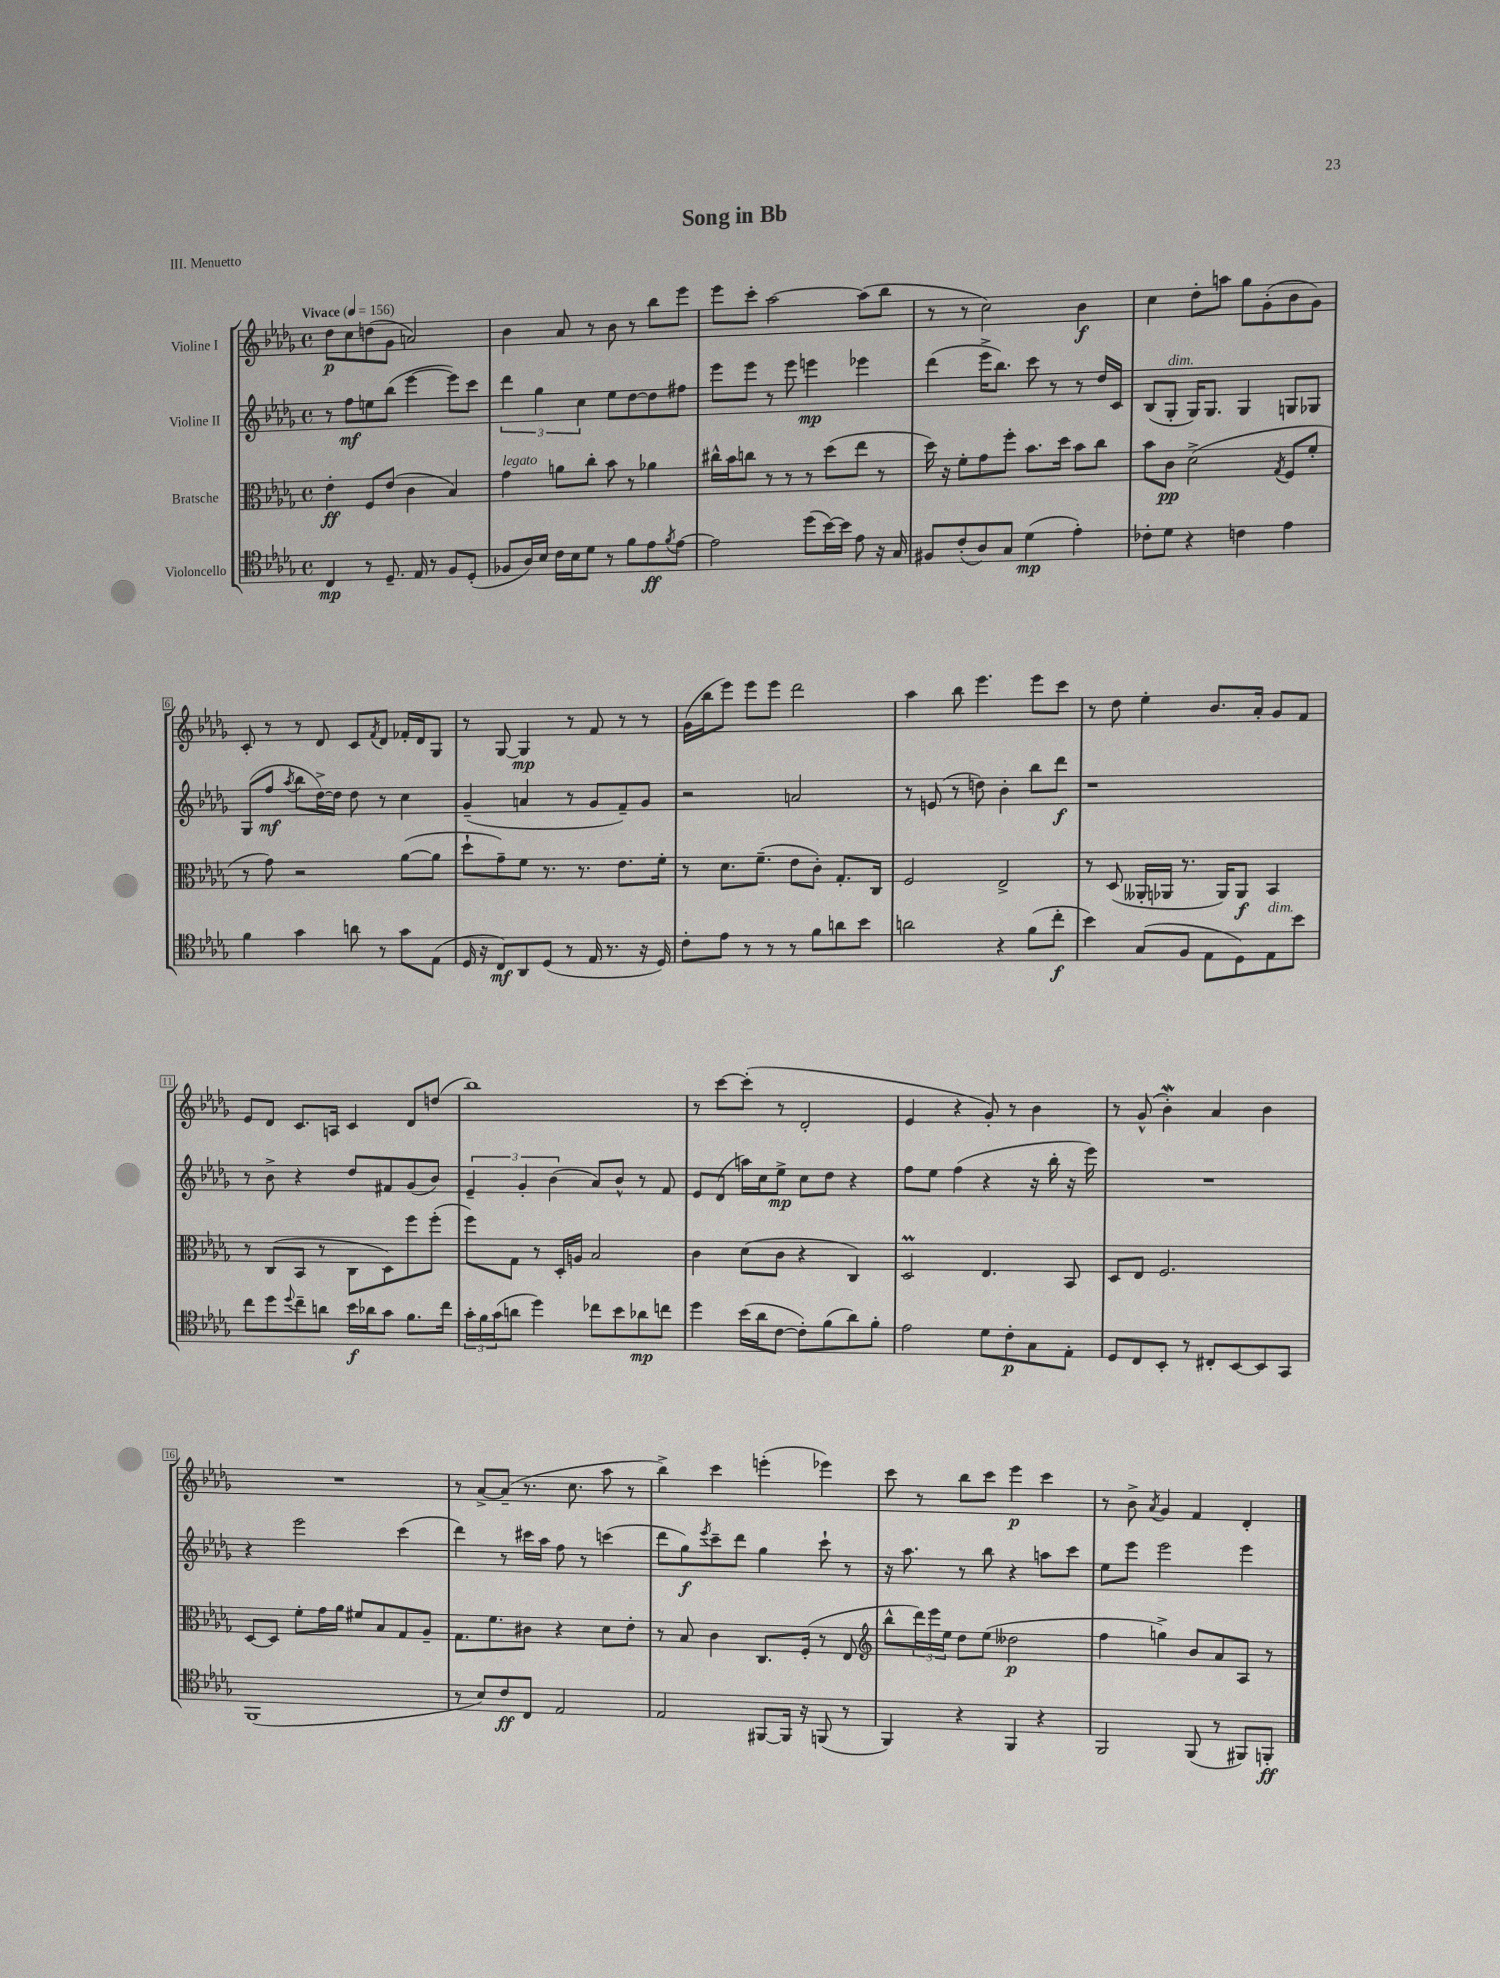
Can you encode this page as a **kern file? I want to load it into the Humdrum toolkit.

**kern	**dynam	**kern	**dynam	**kern	**dynam	**kern	**dynam
*part4	*part4	*part3	*part3	*part2	*part2	*part1	*part1
*staff4	*staff4	*staff3	*staff3	*staff2	*staff2	*staff1	*staff1
*I"Violoncello	*	*I"Bratsche	*	*I"Violine II	*	*I"Violine I	*
*clefC4	*	*clefC3	*	*clefG2	*	*clefG2	*
*k[b-e-a-d-g-]	*	*k[b-e-a-d-g-]	*	*k[b-e-a-d-g-]	*	*k[b-e-a-d-g-]	*
*M4/4	*	*M4/4	*	*M4/4	*	*M4/4	*
*met(c)	*	*met(c)	*	*met(c)	*	*met(c)	*
*MM156	*	*MM156	*	*MM156	*	*MM156	*
=1	=1	=1	=1	=1	=1	=1	=1
!	!	!	!	!	!	!LO:TX:a:B:t=Vivace	!
4C/	mp	4e-'\	ff	8r	.	8dd-\L	p
.	.	.	.	8ff\L	mf	8cc\	.
8r	.	8F/L	.	8een\	.	(8ddn\	.
8.D-~/	.	(8e-/J	.	(8bb-\J	.	8g-\J	.
.	.	4c\	.	[4eee-\	.	2an/)	.
16E-/	.	.	.	.	.	.	.
8r	.	.	.	.	.	.	.
8F/L	.	4B-/)	.	8eee-\L])	.	.	.
(8D-'/J	.	.	.	8ccc\J	.	.	.
=2	=2	=2	=2	=2	=2	=2	=2
!	!	!LO:TX:a:i:t=legato	!	!	!	!	!
8F-X/L	.	4g-\	.	6ddd-\	.	4b-\	.
16A-/L)	.	.	.	.	.	.	.
.	.	.	.	6gg-\	.	.	.
16B-/JJ	.	.	.	.	.	.	.
16c\LL	.	8an\L	.	.	.	8a-/	.
16B-\J	.	.	.	.	.	.	.
.	.	.	.	6cc\	.	.	.
8d-\J	.	8cc'\J	.	.	.	8r	.
8r	.	8b-\	.	8ee-\L	.	8b-\	.
8f\L	.	8r	.	[8dd-\	.	8r	.
8e-\	ff	4a-X\	.	8dd-\]	.	8bb-\L	.
8qf/	.	.	.	.	.	.	.
[8e-\J	.	.	.	8ff#X\J	.	8eee-\J	.
=3	=3	=3	=3	=3	=3	=3	=3
2e-\]	.	16cc#X^^\LL	.	8eee-\L	.	8eee-\L	.
.	.	16b-\J	.	.	.	.	.
.	.	8ccn\J	.	8eee-\J	.	8ccc'\J	.
.	.	8r	.	8r	.	[2aa-\	.
.	.	8r	.	8eee-\	.	.	.
(8dd-\L	.	8r	.	4eeen\	mp	.	.
[16b-\L)	.	(8dd-\L	.	.	.	.	.
16b-\JJ]	.	.	.	.	.	.	.
8e-\	.	8ee-\J	.	4eee-X\	.	(8aa-\L]	.
16r	.	8r	.	.	.	8bb-\J	.
16G-/	.	.	.	.	.	.	.
=4	=4	=4	=4	=4	=4	=4	=4
8F#X/L	.	16dd-\)	.	(4ddd-\	.	8r	.
.	.	16r	.	.	.	.	.
(8c'/	.	8f'\L	.	.	.	8r	.
8A-/)	.	8g-\	.	16eee-^\KL	.	2cc\)	.
.	.	.	.	8.bb-\J)	.	.	.
8G-/J	.	8ff'\J	.	.	.	.	.
(4d-\	mp	8.b-\L	.	8ccc\	.	.	.
.	.	.	.	8r	.	.	.
.	.	16dd-\Jk	.	.	.	.	.
4e-'\)	.	8b-\L	.	8r	.	4b-\	f
.	.	8cc\J	.	16dd-/LL	.	.	.
.	.	.	.	16c/JJ	.	.	.
=5	=5	=5	=5	=5	=5	=5	=5
8c-X'\L	.	8b-\L	.	(8B-/L	.	4cc\	.
!	!	!	!	!LO:TX:a:i:t=dim.	!	!	!
8d-\J	.	8c\J	pp	8G-'/J	.	.	.
4r	.	(2d-^\	.	16G-/KL)	.	8dd-'\L	.
.	.	.	.	8.G-/J	.	.	.
.	.	.	.	.	.	8aan\J	.
4cn\	.	.	.	4G-/	.	8gg-\L	.
.	.	.	.	.	.	(8g-'\	.
.	.	8qG-/	.	.	.	.	.
4e-\	.	8F/L	.	8Gn/L	.	8b-\	.
.	.	8f'/J	.	8G-X/J	.	8g-\J)	.
!!LO:LB:g=z
=6	=6	=6	=6	=6	=6	=6	=6
4f\	.	8r	.	(8G-/L	.	8c'/	.
.	.	8g-\)	.	8ff/J	mf	8r	.
.	.	.	.	8qaa-/	.	.	.
4g-\	.	2r	.	8bb-\L	.	8r	.
.	.	.	.	[16dd-^\L)	.	8d-/	.
.	.	.	.	16dd-\JJ]	.	.	.
8an\	.	.	.	8dd-\	.	8c/L	.
.	.	.	.	.	.	8qf/	.
8r	.	.	.	8r	.	8d-/J	.
8g-\L	.	([8a-\L	.	4cc\	.	16f-X'/LL	.
.	.	.	.	.	.	16d-/J	.
(8E-\J	.	8a-\J]	.	.	.	8G-/J	.
=7	=7	=7	=7	=7	=7	=7	=7
16D-/	.	8dd-`\L	.	(4g-~/	.	8r	.
16r	.	.	.	.	.	.	.
8C/L)	mf	8g-~\)	.	.	.	[8G-/	.
8AA-/	.	8f\J	.	4an/	.	4G-/]	mp
(8D-/J	.	8.r	.	.	.	.	.
8r	.	.	.	8r	.	8r	.
.	.	8.r	.	.	.	.	.
16E-/	.	.	.	8g-/L	.	8f/	.
8.r	.	.	.	.	.	.	.
.	.	8.e-\L	.	8f~/)	.	8r	.
16r	.	.	.	8g-/J	.	8r	.
16D-/)	.	16f'\Jk	.	.	.	.	.
=8	=8	=8	=8	=8	=8	=8	=8
8c'\L	.	8r	.	2r	.	(16g-\LL	.
.	.	.	.	.	.	16bb-\J	.
8e-\J	.	8.d-\L	.	.	.	8eee-\J)	.
8r	.	.	.	.	.	8eee-\L	.
.	.	(8.f~\J	.	.	.	.	.
8r	.	.	.	.	.	8eee-\J	.
8r	.	8e-\L	.	2an/	.	2ddd-\	.
8f\L	.	8c'\J)	.	.	.	.	.
8an\	.	8.G-'/L	.	.	.	.	.
8b-\J	.	.	.	.	.	.	.
.	.	16C/Jk	.	.	.	.	.
=9	=9	=9	=9	=9	=9	=9	=9
2an\	.	2F/	.	8r	.	4aa-\	.
.	.	.	.	(8en/	.	.	.
.	.	.	.	8r	.	8bb-\	.
.	.	.	.	8ddn\)	.	4.eee-\	.
4r	.	2E-^/	.	4b-'\	.	.	.
(8f\L	.	.	.	8bb-\L	.	8eee-\L	.
8cc'\J	f	.	.	8ddd-\J	f	8ccc\J	.
=10	=10	=10	=10	=10	=10	=10	=10
4b-\)	.	8r	.	1r	.	8r	.
.	.	(8D-/	.	.	.	8dd-\	.
(8G-/L	.	16AA--X'/LL	.	.	.	4ee-'\	.
.	.	16AA-X/JJ	.	.	.	.	.
8F/J	.	8.r	.	.	.	.	.
8E-\L	.	.	.	.	.	8.b-/L	.
.	.	16AA-/KL)	.	.	.	.	.
8D-\)	.	8AA-/J	f	.	.	.	.
.	.	.	.	.	.	16a-'/Jk	.
!LO:TX:a:i:t=dim.	!	!	!	!	!	!	!
8E-\	.	4BB-/	.	.	.	8g-/L	.
8b-\J	.	.	.	.	.	8f/J	.
!!LO:LB:g=z
=11	=11	=11	=11	=11	=11	=11	=11
8cc\L	.	8r	.	8r	.	8e-/L	.
8dd-\	.	(8C/L	.	8b-^\	.	8d-/J	.
8qqdd-/	.	.	.	.	.	.	.
8cc~\	.	8BB-/J	.	4r	.	8.c/L	.
8an\J	.	8r	.	.	.	.	.
.	.	.	.	.	.	16An/Jk	.
16b-\LL	f	8C\L	.	8dd-/L	.	4c/	.
16a-X\J	.	.	.	.	.	.	.
8g-\J	.	8D-\)	.	8f#X/	.	.	.
8.f\L	.	8ff\	.	(8g-/	.	8d-/L	.
.	.	(8ff'\J	.	8b-/J)	.	(8ddn/J	.
16cc\Jk	.	.	.	.	.	.	.
=12	=12	=12	=12	=12	=12	=12	=12
24g-'\LL	.	8ff\L)	.	6e-~/	.	1bb-)	.
24f\	.	.	.	.	.	.	.
(24g-\J	.	.	.	.	.	.	.
8an\J	.	8G-\J	.	.	.	.	.
.	.	.	.	6g-'/	.	.	.
4dd-\)	.	8r	.	.	.	.	.
.	.	.	.	(6b-\	.	.	.
.	.	16D-'/LL	.	.	.	.	.
.	.	16An/JJ	.	.	.	.	.
8cc-X\L	.	2B-/	.	8a-/L)	.	.	.
8b-\	.	.	.	8b-^^/J	.	.	.
8a-X\	mp	.	.	8r	.	.	.
8ccn\J	.	.	.	8f/	.	.	.
=13	=13	=13	=13	=13	=13	=13	=13
4dd-\	.	4c\	.	8e-/L	.	8r	.
.	.	.	.	(8d-/J	.	[8ccc\L	.
(16b-\LL	.	(8d-\L	.	16aan\LL)	.	(8ccc'\J]	.
16a-\J	.	.	.	16cc\J	.	.	.
[8c\J	.	8c\J	.	8ee-^\J	mp	8r	.
8c'\L])	.	4r	.	8cc\L	.	2d-'/	.
(8f\	.	.	.	8dd-\J	.	.	.
8a-\)	.	4C/)	.	4r	.	.	.
8f'\J	.	.	.	.	.	.	.
=14	=14	=14	=14	=14	=14	=14	=14
2e-\	.	2D-M/	.	8ff\L	.	4e-/	.
.	.	.	.	8ee-\J	.	.	.
.	.	.	.	(4ff\	.	4r	.
8d-\L	.	4.E-/	.	4r	.	8g-'/)	.
8c'\	p	.	.	.	.	8r	.
8G-\	.	.	.	16r	.	4b-\	.
.	.	.	.	16bb-'\	.	.	.
8E-'\J	.	8BB-/	.	16r	.	.	.
.	.	.	.	16eee-\)	.	.	.
=15	=15	=15	=15	=15	=15	=15	=15
8D-/L	.	8D-/L	.	1r	.	8r	.
8C/	.	8E-/J	.	.	.	(8g-^^/	.
8BB-'/J	.	2.F/	.	.	.	4b-W'\)	.
8r	.	.	.	.	.	.	.
8C#X'/L	.	.	.	.	.	4a-/	.
[8BB-/	.	.	.	.	.	.	.
8BB-/]	.	.	.	.	.	4b-\	.
8GG-/J	.	.	.	.	.	.	.
!!LO:LB:g=z
=16	=16	=16	=16	=16	=16	=16	=16
(1FF	.	[8D-/L	.	4r	.	1r	.
.	.	8D-/J]	.	.	.	.	.
.	.	8f'\L	.	2eee-\	.	.	.
.	.	16g-\L	.	.	.	.	.
.	.	16a-\JJ	.	.	.	.	.
.	.	8f#X/L	.	.	.	.	.
.	.	8B-/	.	.	.	.	.
.	.	8G-/	.	(4ccc\	.	.	.
.	.	8A-~/J	.	.	.	.	.
=17	=17	=17	=17	=17	=17	=17	=17
8r	.	8.G-\L	.	4ddd-\)	.	8r	.
8B-/L)	.	.	.	.	.	[8a-^/L	.
.	.	8.f\	.	.	.	.	.
8c/	ff	.	.	8r	.	(8a-~/J]	.
8C/J	.	8c#X\J	.	16ccc#X\LL	.	8.r	.
.	.	.	.	16aa-\JJ	.	.	.
2E-/	.	4r	.	8ff\	.	.	.
.	.	.	.	.	.	8.cc\	.
.	.	.	.	8r	.	.	.
.	.	8d-\L	.	(4cccn\	.	8aa-\	.
.	.	8e-'\J	.	.	.	8r	.
=18	=18	=18	=18	=18	=18	=18	=18
2E-/	.	8r	.	8ddd-\L	.	4bb-^\)	.
.	.	8B-/	.	8gg-\)	f	.	.
.	.	.	.	8qeee-/	.	.	.
.	.	4c\	.	8ccc~\	.	4ccc\	.
.	.	.	.	8ddd-\J	.	.	.
[8FF#X/L	.	8.C/L	.	4gg-\	.	(4eeen'\	.
16FF#/Jk]	.	.	.	.	.	.	.
16r	.	(16F'/Jk	.	.	.	.	.
(8FFn/	.	8r	.	8ccc`\	.	4eee-X\)	.
8r	.	8E-/	.	8r	.	.	.
=19	=19	=19	=19	=19	=19	=19	=19
*	*	*clefG2	*	*	*	*	*
4FF/)	.	8bb-^^\L	.	16r	.	8ccc\	.
.	.	.	.	8.aa-\	.	.	.
.	.	24ddd-\L)	.	.	.	8r	.
.	.	24eee-\	.	.	.	.	.
.	.	24ee-\JJ	.	.	.	.	.
4r	.	8dd-\L	.	8r	.	8bb-\L	.
.	.	(8ee-\J	.	8bb-\	.	8ccc\J	.
4FF/	.	2dd--X\	p	4r	.	4eee-\	p
4r	.	.	.	8aan\L	.	4ccc\	.
.	.	.	.	8ccc\J	.	.	.
=20	=20	=20	=20	=20	=20	=20	=20
2FF/	.	4ff\	.	8ee-\L	.	8r	.
.	.	.	.	8eee-\J	.	8b-^\	.
.	.	.	.	.	.	8qa-/	.
.	.	4ggn^\)	.	2eee-\	.	4g-/	.
(8FF/	.	8b-/L	.	.	.	4f/	.
8r	.	8a-/	.	.	.	.	.
8FF#X/L)	.	8A-/J	.	4eee-\	.	4d-'/	.
8FFn'/J	ff	8r	.	.	.	.	.
==	==	==	==	==	==	==	==
*-	*-	*-	*-	*-	*-	*-	*-
